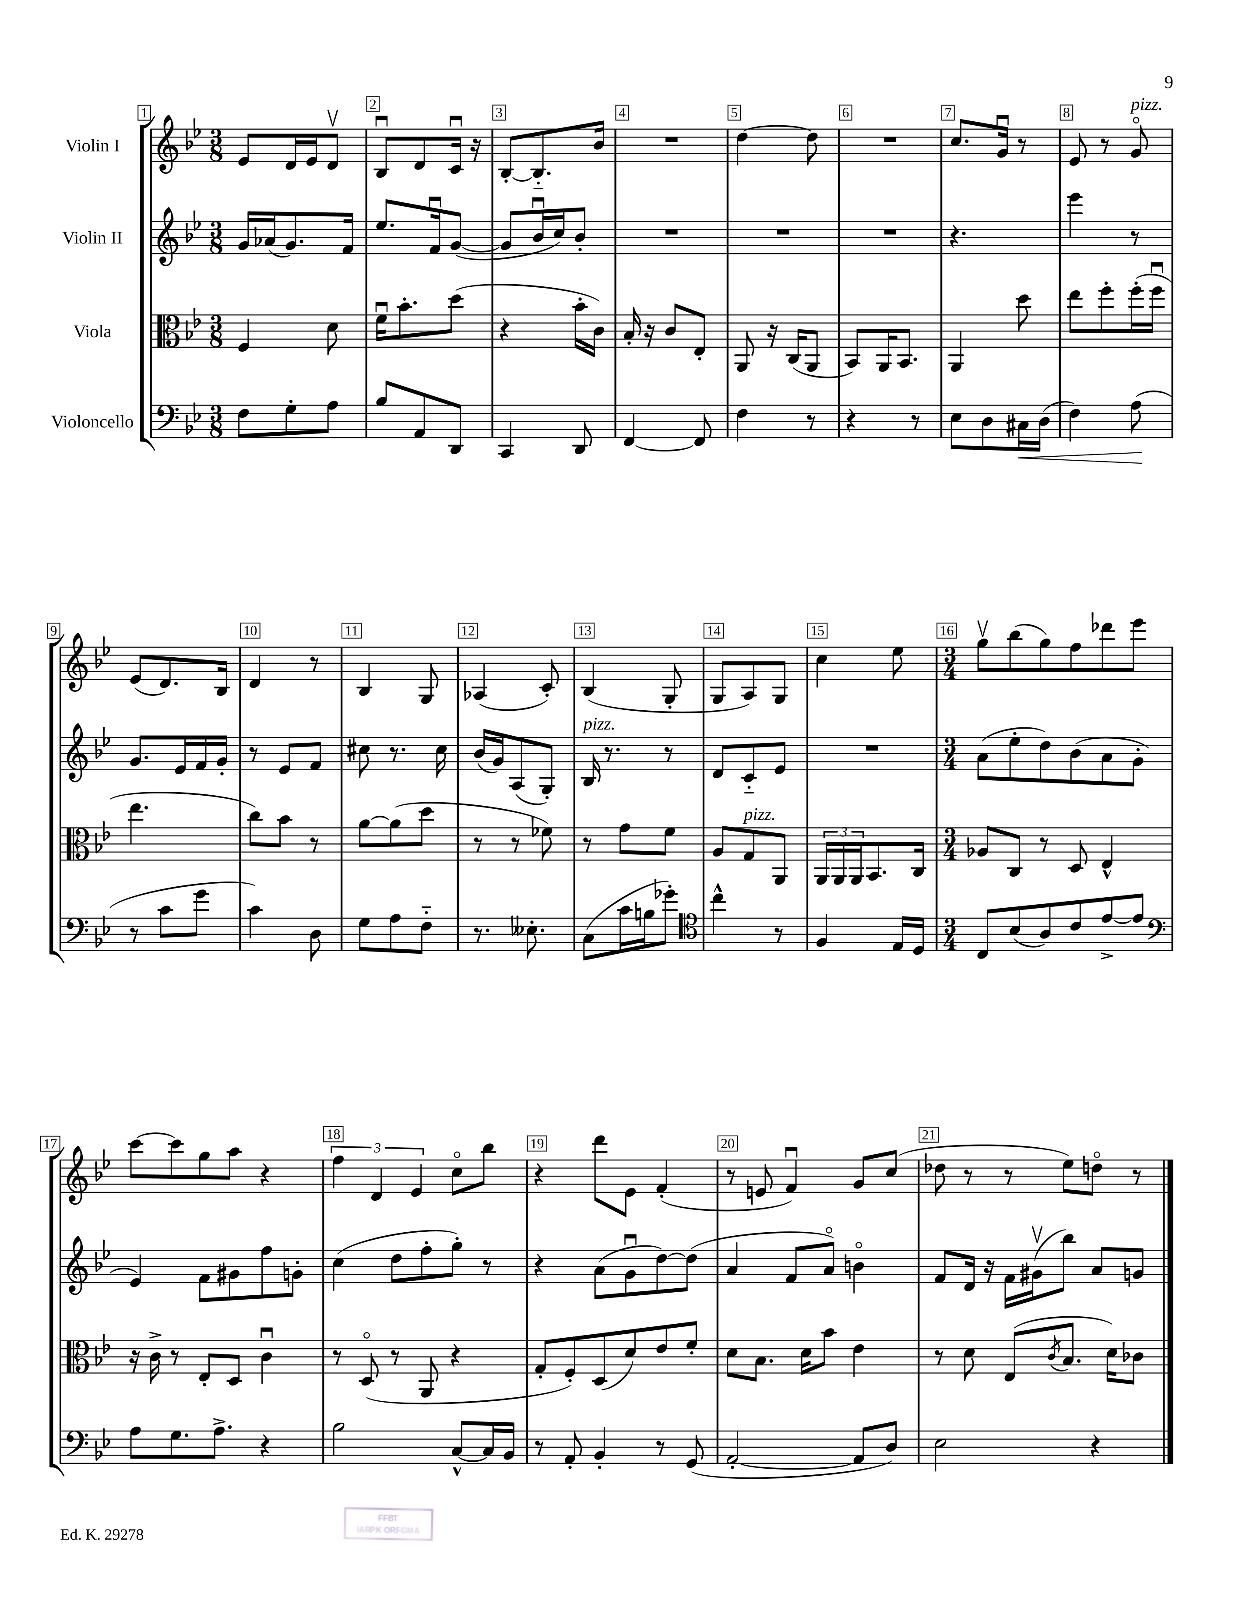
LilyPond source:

<<
\new StaffGroup <<
\new Staff = "s0" \with { instrumentName = "Violin I" } {
    \clef treble \key bes \major \numericTimeSignature \time 3/8
    ees'8 d'16 ees'16 d'8\upbow |
    bes8\downbow d'8 c'16\downbow r16 |
    bes8~-. bes8.-_ bes'16 |
    R4. |
    d''4~ d''8 |
    R4. |
    c''8. g'16\downbow r8 |
    ees'8 r8 g'8\flageolet^\markup { \italic "pizz." } |
    ees'8( d'8.) bes16 |
    d'4 r8 |
    bes4 g8 |
    aes4( c'8-.) |
    bes4( g8-. |
    g8 a8) g8 |
    c''4 ees''8 |
    \numericTimeSignature \time 3/4 g''8\upbow bes''8( g''8) f''8 des'''8 ees'''8 |
    c'''8~ c'''8 g''8 a''8 r4 |
    \tuplet 3/2 { f''4 d'4 ees'4 } c''8\flageolet bes''8 |
    r4 d'''8 ees'8 f'4-.( |
    r8 e'8 f'4\downbow) g'8 c''8( |
    des''8 r8 r8 ees''8) d''8\flageolet r8 \bar "|." |
}
\new Staff = "s1" \with { instrumentName = "Violin II" } {
    \clef treble \key bes \major \numericTimeSignature \time 3/8
    g'16 aes'16( g'8.) f'16 |
    ees''8. f'16\downbow g'8~( |
    g'8 bes'16\downbow c''16) bes'8-. |
    R4. |
    R4. |
    R4. |
    r4. |
    ees'''4 r8 |
    g'8. ees'16 f'16 g'16-. |
    r8 ees'8 f'8 |
    cis''8 r8. cis''16 |
    bes'16( g'16) a8( g8-.) |
    bes16^\markup { \italic "pizz." } r8. r8 |
    d'8 c'8-_ ees'8 |
    R4. |
    \numericTimeSignature \time 3/4 a'8( ees''8-. d''8) bes'8( a'8 g'8-. |
    ees'4) f'8 gis'8 f''8 g'8-. |
    c''4( d''8 f''8-. g''8-.) r8 |
    r4 a'8( g'8\downbow d''8~) d''8( |
    a'4 f'8 a'8\flageolet) b'4\flageolet |
    f'8 d'16 r16 f'16 gis'16\upbow( bes''8) a'8 g'8 \bar "|." |
}
\new Staff = "s2" \with { instrumentName = "Viola" } {
    \clef alto \key bes \major \numericTimeSignature \time 3/8
    f4 d'8 |
    f'16\downbow bes'8.-. d''8( |
    r4 bes'16-. c'16) |
    bes16-. r16 c'8 ees8-. |
    a,8 r16 c16( a,8 |
    bes,8) a,16 bes,8. |
    a,4 d''8 |
    ees''8 f''8-. f''16-.( f''16\downbow |
    ees''4. |
    c''8) bes'8 r8 |
    a'8~ a'8( d''8 |
    r8 r8 fes'8) |
    r8 g'8 f'8 |
    a8 g8^\markup { \italic "pizz." } a,8 |
    \tuplet 3/2 { a,16 a,16 a,16 } bes,8. c16 |
    \numericTimeSignature \time 3/4 aes8 c8 r8 d8 ees4-^ |
    r16 c'16-> r8 ees8-. d8 c'4\downbow |
    r8 d8\flageolet( r8 a,8 r4 |
    g8-. f8-.) d8( d'8) ees'8 f'8-. |
    d'8 bes8. d'16 bes'8 ees'4 |
    r8 d'8 ees8( \acciaccatura { c'8 } bes8. d'16) ces'8 \bar "|." |
}
\new Staff = "s3" \with { instrumentName = "Violoncello" } {
    \clef bass \key bes \major \numericTimeSignature \time 3/8
    f8 g8-. a8 |
    bes8 a,8 d,8 |
    c,4 d,8 |
    f,4~ f,8 |
    f4 r8 |
    r4 r8 |
    ees8 d8 cis16\< d16( |
    f4) a8\!( |
    r8 c'8 g'8 |
    c'4) d8 |
    g8 a8 f8-_ |
    r8. eeses8.-. |
    c8( c'16 b16 ges'8-.) |
    \clef tenor c''4-^ r8 |
    f4 ees16 d16 |
    \numericTimeSignature \time 3/4 c8 bes8( a8) c'8 ees'8~-> ees'8 |
    \clef bass a8 g8. a8.-> r4 |
    bes2 c8~-^ c16 bes,16 |
    r8 a,8-. bes,4-. r8 g,8( |
    a,2~-. a,8 d8) |
    ees2 r4 \bar "|." |
}
>>
>>
\layout { \context { \Score \override BarNumber.break-visibility = ##(#f #t #t) barNumberVisibility = #all-bar-numbers-visible \override BarNumber.stencil = #(make-stencil-boxer 0.1 0.3 ly:text-interface::print) } }
